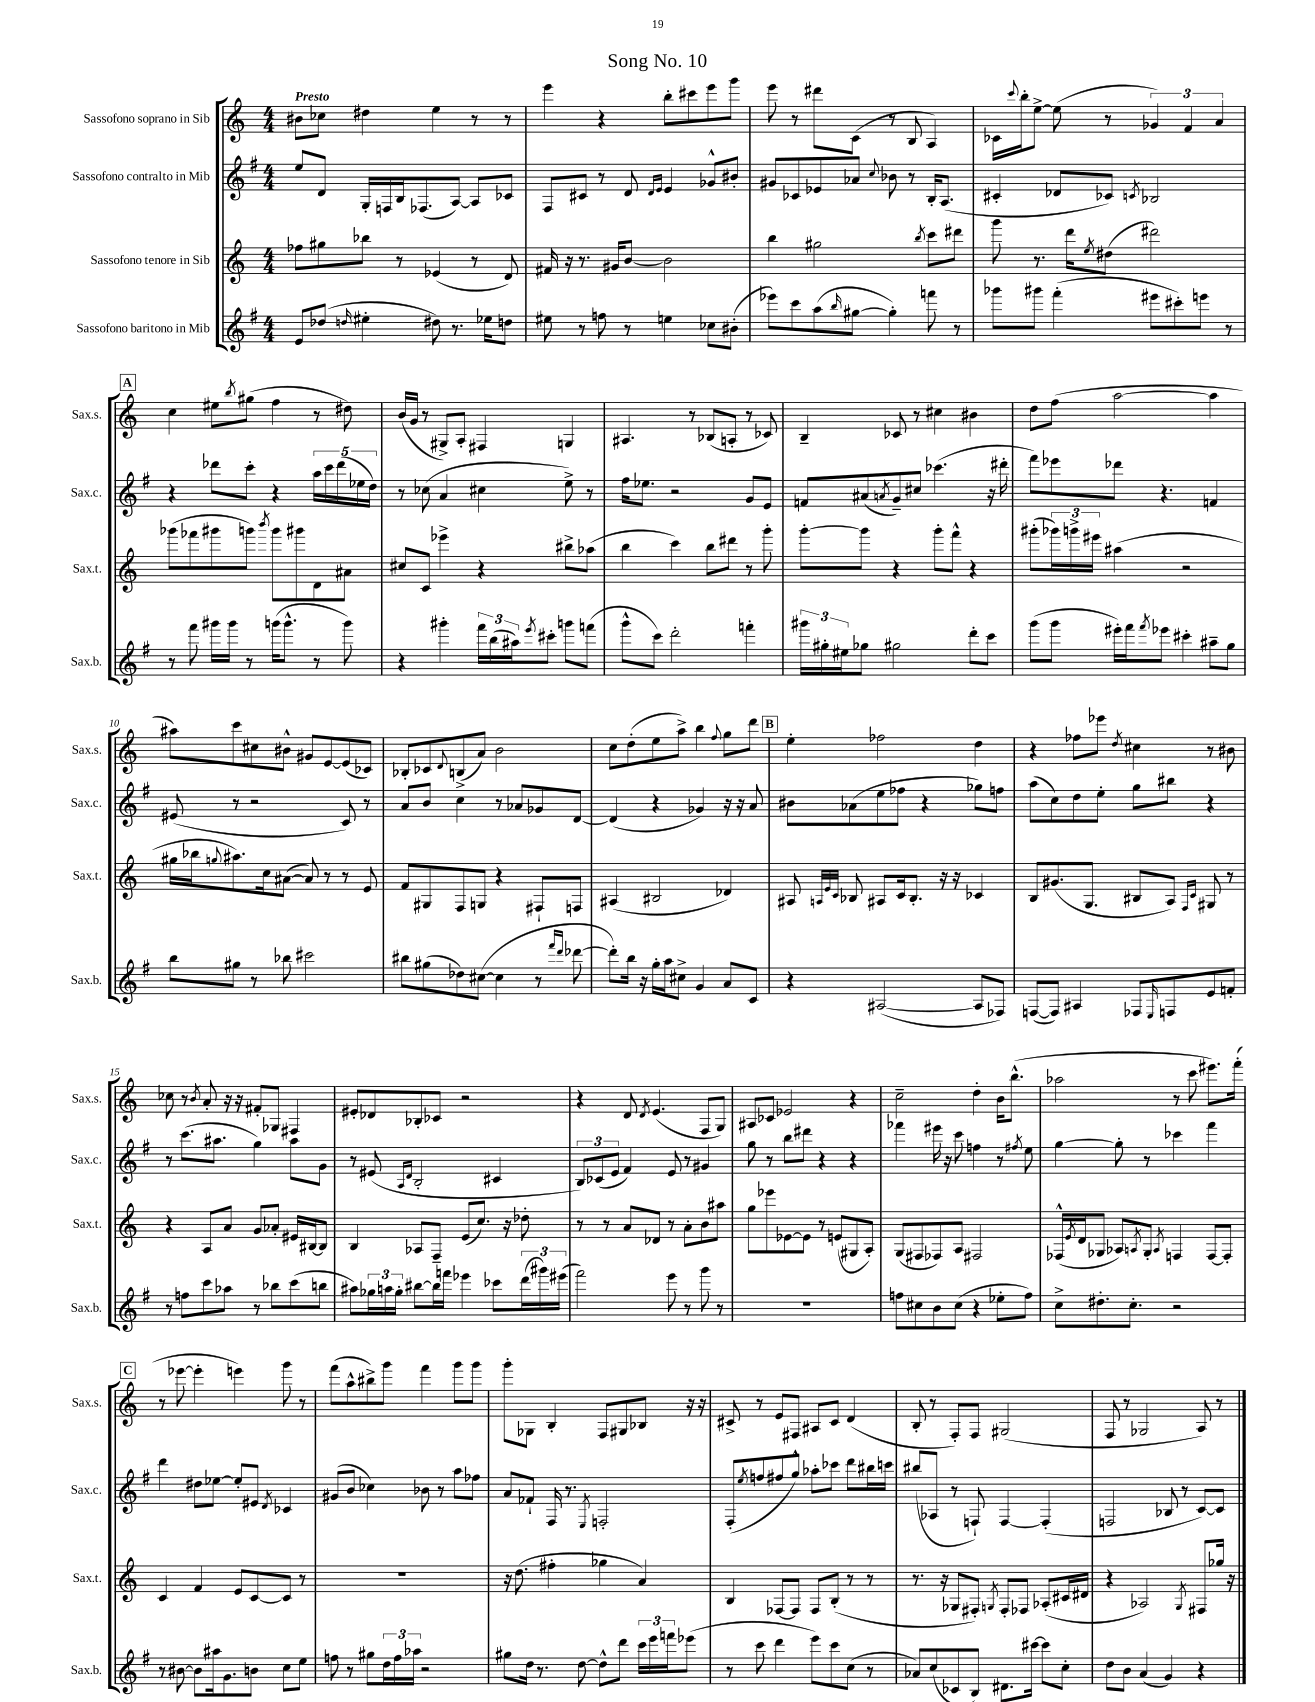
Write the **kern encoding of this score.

**kern	**kern	**kern	**kern
*staff4	*staff3	*staff2	*staff1
*clefG2	*clefG2	*clefG2	*clefG2
*k[f#]	*k[]	*k[f#]	*k[]
*M4/4	*M4/4	*M4/4	*M4/4
8e/L	8ff-\L	8ee/L	8b#\L
(8dd-/J	8gg#\	8d/J	8cc-\J
16qqdd/	.	.	.
4ee#'\	8bb-\J	16G'/LL	4dd#\
.	.	16F/	.
.	8r	16B/J	.
.	.	(8.F-/	.
8dd#\)	(4e-/	.	4ee\
8.r	.	[8A/J)	.
.	8r	8A/]L	8r
16ee-\LK	.	.	.
8dd\J	8d/)	8c-/J	8r
=	=	=	=
8ee#\	16f#/	8F#/L	4eee\
.	16r	.	.
8r	8.r	8c#/J	.
8ff\	.	8r	4r
.	16g#/LK	.	.
8r	[8b/J	8d/	.
.	.	16qqd/LL	.
.	.	16qqe/JJ	.
4ee\	2b\]	4e/	8bb'\L
.	.	.	8ccc#\
8cc-\L	.	8g-^^/L	8eee\
(8b#'\J	.	8b#'/J	8ggg\J
=	=	=	=
8eee-\L)	4bb\	8g#/L	8eee\
8ccc\	.	8c-/	8r
(8aa\	2gg#\	8e-/	8ddd#\L
16qqbb/	.	.	.
[8gg#\J	.	8a-/J	(8c\J
.	.	8qqcc/	.
4gg#'\])	.	8b-\	8r
.	.	8r	8B/
.	8qbb/	.	.
8fff\	8ccc\L	16B'/LK	4A/)
.	.	(8.A/J	.
8r	8ddd#\J	.	.
=	=	=	=
8ggg-\L	8ggg\	4c#'/	16c-\LL
.	.	.	8qqccc/
.	.	.	16bb'\J
8ggg#\J	8.r	.	[8ee^\J
(4fff#'\	.	8d-/L	(8ee\]
.	16ddd\LK	.	.
.	8qee/	.	.
.	(8dd#\J	8c-/J)	8r
.	.	8qc/	.
8eee#\L	2ddd#\)	2B-/	6g-/)
8ccc#'\)	.	.	.
.	.	.	6f/
8eee\J	.	.	.
.	.	.	6a/
8r	.	.	.
=	=	=	=
8r	(8ggg-\L	4r	4cc\
8fff#\	8fff-\	.	.
16ggg#\LL	8ggg#\	8ddd-\L	8ee#\L
16ggg#\JJ	.	.	.
.	.	.	8qbb/
8r	8ggg\J)	8ccc'\J	(8gg#\J
.	8qbbb/	.	.
(16ggg\LK	8ggg\L	4r	4ff\
8.ggg^^\J	.	.	.
.	8ggg#\	.	.
8r	8d\	20aa\LL	8r
.	.	20ccc\	.
.	.	(20ddd-\	.
8ggg\)	8a#\J	.	8dd#\)
.	.	20ee-\	.
.	.	20dd\JJ)	.
=	=	=	=
4r	8cc#/L	8r	(16b/LL
.	.	.	16g/JJ
.	8c/J	(8cc-\	8r
4ggg#'\	4eee-^\	4a/	8G#^/L)
.	.	.	8A'/J
24fff#\LL	4r	4cc#\	4F#/
(24bb\	.	.	.
24aa#\J)	.	.	.
8qeee/	.	.	.
8ccc#'\J	.	.	.
8ggg\L	8bb#^\L	8ee^\)	4G/
(8fff\J	(8aa-\J	8r	.
=	=	=	=
8ggg^^\L	4bb\	16ff#\LK	4.A#/
.	.	8.ee-\J	.
8ccc\J)	.	.	.
2ddd'\	4ccc\)	2r	.
.	.	.	8r
.	8bb\L	.	(8B-/L
.	8ddd#\J	.	8A'/J
4fff'\	8r	8g/L	8r
.	8ggg'\	8e/J	8c-/)
=	=	=	=
24ggg#\LL	[8ggg'\L	8f/L	4B~/
24gg#'\	.	.	.
24ee#\J	.	.	.
8gg-\J	8ggg\]J	(8a#/	.
.	.	8qa/	.
2gg#\	4r	8g~/)	8c-/
.	.	8cc#/J	8r
.	8ggg'\L	(4.ccc-\	4cc#\
.	8fff^^\J	.	.
8ddd'\L	4r	.	4b#\
8ccc\J	.	16r	.
.	.	16ddd#'\	.
=	=	=	=
(8ggg\L	(8ggg#'\L	8fff#\L)	8dd\L
8ggg\J	24ggg-\L)	8eee-\	(8ff\J
.	24ggg^\	.	.
.	24eee#\JJ	.	.
16eee#'\LL)	(4aa#\	8ddd-\J	[2aa\
16fff#\J	.	.	.
8qfff#/	.	.	.
8eee-\J	.	4.r	.
4ccc#'\	2r	.	.
8aa#~\L	.	4f/	4aa\]
8gg\J	.	.	.
=	=	=	=
8bb\L	16gg#\LL	(8e#/	8aa#\L)
.	16bb-\J	.	.
.	8qqgg/	.	.
8gg#\J	8.aa#\)	8r	8ccc\
8r	.	2r	8cc#\
.	16cc\k	.	.
8bb-\	([8a#\J	.	8b#^^\J
2ccc#\	8a#/])	.	8g#/L
.	8r	.	[8e/
.	8r	8c/)	(8e/]
.	8e/	8r	8c-/J)
=	=	=	=
8bb#\L	8f/L	8a/L	8B-'/L
(8gg#\	8G#/	8b/J	8c-/
.	.	.	8qqd/
8dd-\)	8F/	4cc^\	(8B/
([8cc#\J	8G/J	.	8a/J)
4cc#\]	4r	8r	2b\
.	.	8a-/L	.
8r	8F#`/L	8g-/	.
16qqfff#/LL	.	.	.
16qqddd/JJ	.	.	.
[8ddd-\	8F/J	[8d/J	.
=	=	=	=
8ddd-'\]L)	(4A#/	(4d/]	8cc\L
16bb\Jk	.	.	(8dd'\
16r	.	.	.
16gg'\LL	2B#/	4r	8ee\
16aa\J	.	.	.
8cc#^\J	.	.	8aa^\J)
4g/	.	4g-/)	4bb\
.	.	.	8qqff/
8a/L	4d-/)	16r	8gg\L
.	.	16r	.
8c/J	.	8a/	8ddd\J
=	=	=	=
4r	8A#/	8b#\L	4ee'\
.	32qqA/LLL	.	.
.	32qqe/	.	.
.	32qqc/JJJ	.	.
.	8B-/	(8a-\	.
([2A#/	8A#/L	8ee\	2ff-\
.	16c/k	8ff-\J	.
.	8.B-'/J	.	.
.	.	4r	.
.	16r	.	.
.	16r	.	.
8A#/]L	4c-/	8gg-\L)	4dd\
8F-/J)	.	8ff\J	.
=	=	=	=
([8F/L	8B/L	(8aa\L	4r
8F/]J)	(8.g#/	8cc\)	.
4A#/	.	8dd\	8ff-\L
.	8.G/J	.	.
.	.	8ee'\J	8eee-\J
.	.	.	8qdd/
8F-/L	8B#/L	8gg\L	4cc#\
16qqE/	.	.	.
8F/	8A/J)	8bb#\J	.
.	16qqF/LL	.	.
.	16qqc/JJ	.	.
8e/	8G#/	4r	8r
8f'/J	8r	.	8b#\
=	=	=	=
8r	4r	8r	8cc-\
8ff\L	.	(8.ccc\L	8r
.	.	.	8qb/
8ccc\	8A/L	.	8a'/
.	.	8.aa#\J	.
8aa-\J	8a/J	.	16r
.	.	.	16r
8r	8g/L	4gg\)	8f#'/L
8bb-\L	8a-'/J	.	8G-/J
(8ccc\	16e#/LL	8aa#\L	4F#/
.	[16B#/J	.	.
8bb\J	8B#/]J	8g\J	.
=	=	=	=
8aa#\L)	4B/	8r	8e#'/L
24gg-\L	.	(8e#/	8d-/
24aa\	.	.	.
24gg-'\JJ	.	.	.
.	.	16qqA/LL	.
.	.	16qqd/JJ	.
[8bb#\L	8A-/L	2B'/	8B-'/
16bb#\]L	8F~/J	.	8c-/J
16fff\JJ	.	.	.
4eee-\	(8e/L	.	2r
.	8.cc/J)	.	.
8ccc-\L	.	4c#/	.
.	16r	.	.
(24ddd\L	8dd-'\	.	.
24ggg#\)	.	.	.
(24eee#\JJ	.	.	.
=	=	=	=
2fff#\)	8r	12B/L)	4r
.	.	(12c-/	.
.	8r	.	.
.	.	12e/J	.
.	8a/L	4f#/)	8d/
.	.	.	8qd/
.	8d-/J	.	(4.e/
8eee\	8r	8e/	.
8r	8a'\L	8r	.
8ggg\	8b\	4g#/	8F/L
8r	8aa#\J	.	8G/J)
=	=	=	=
1r	8gg\L	8gg\	8A#/L
.	8eee-\	8r	8c-/J
.	[8e-\	8bb\L	2e-/
.	8e-\]J	8ddd#\J	.
.	8r	4r	.
.	(8e/L	.	.
.	8G#/	4r	4r
.	8A'/J)	.	.
=	=	=	=
8ff\L	(8G/L	4fff-\	2cc~\
8cc#\	8F#/	.	.
8b\	8F-/)	16eee#\	.
.	.	16r	.
(8cc#\J	8A/J	8ccc\	.
4r	2F#/	4ff\	4dd'\
8ee-'\L	.	8r	16b\LK
.	.	.	(8.bb^^\J
.	.	8qff#/	.
8ff\J)	.	8ee\	.
=	=	=	=
8cc^\L	(16F-^^/LL	[4gg\	2aa-\
.	8qe/	.	.
.	16d/J	.	.
8.dd#'\	8G-/J	.	.
.	8A-/L)	8gg'\]	.
8.cc'\J	.	.	.
.	8qA/	.	.
.	8G-'/J	8r	.
.	8qA/	.	.
2r	4F/	4ccc-\	8r
.	.	.	8ccc\
.	[8F/L	4fff#\	8.eee#\L)
.	8F'/]J	.	.
.	.	.	(16fff'\Jk
=	=	=	=
8r	4c/	4ddd\	8r
[8b#\	.	.	[8eee-\
8b#\]L	4f/	8dd#\L	4eee-'\]
16aa#\k	.	[8ee-\J	.
8.g\	.	.	.
.	8e/L	8ee-'/]L	4eee\)
8b\J	[8c/	8e#/J	.
.	.	8qd/	.
8cc\L	8c/]J	4c-/	8ggg\
8ee\J	8r	.	8r
=	=	=	=
8ff\	1r	(8g#/L	(8fff\L
8r	.	8b/J	8aa^^\
8gg#\L	.	4cc-\)	8bb#^\)
24dd\L	.	.	8ggg\J
24ff\	.	.	.
24aa-\JJ	.	.	.
2r	.	8b-\	4fff\
.	.	8r	.
.	.	8aa\L	8ggg\L
.	.	8ff-\J	8ggg\J
=	=	=	=
8gg#\L	16r	8a/L	8ggg'\L
.	(8.dd\	.	.
16dd\Jk	.	8f-`/J	8G-\J
8.r	.	.	.
.	4ff#'\	16F#/	4B'/
.	.	8.r	.
[8dd\	.	.	.
.	.	8qE/	.
8dd^^\]L	4gg-\	2F'/	8F/L
8ddd\J	.	.	8G#/
24ccc\LL	4a/)	.	8B-/J
24eee\	.	.	.
24fff\J	.	.	.
(8eee-\J	.	.	16r
.	.	.	16r
=	=	=	=
8r	4B/	(8F#'/L	8c#^/
.	.	8qee/	.
8ccc\	.	8ff/	8r
4ddd\	[8F-/L	8ff#/	8e/L
.	8F-/]J	8gg^^/J)	8F#/J
8eee\L)	8F-/L	8aa-'\L	8A#/L
8ccc\	(8B'/J	8ccc-\J	8c#/J
(8cc\J	8r	8ddd\L	(4d/
8r	8r	16bb#\L	.
.	.	16ccc\JJ	.
=	=	=	=
8a-/L)	8.r	(8bb#/L	8B'/
(8cc/	.	8A-/J	8r
.	16r	.	.
8c-/	8G-/L	8r	8F'/L)
8B/J)	8F#'/J)	8F`/)	8F/J
.	8qG/	.	.
8.d#\L	8F#'/L	[4F/	(2G#/
.	8F-/J	.	.
[16ccc#\Jk	.	.	.
8ccc#\]L	(8A-'/L	(4F'/]	.
8cc'\J	16c#/L	.	.
.	16d#/JJ	.	.
=	=	=	=
8dd\L	4r	2F/	8F/
8b\J	.	.	8r
(4a/	2A-/)	.	2G-/
4g/)	.	8B-/	.
.	.	8r	.
.	8qG/	.	.
4r	8F#/L	[8c/L)	8A/)
.	16gg-/Jk	8c/]J	8r
.	16r	.	.
==	==	==	==
*-	*-	*-	*-
